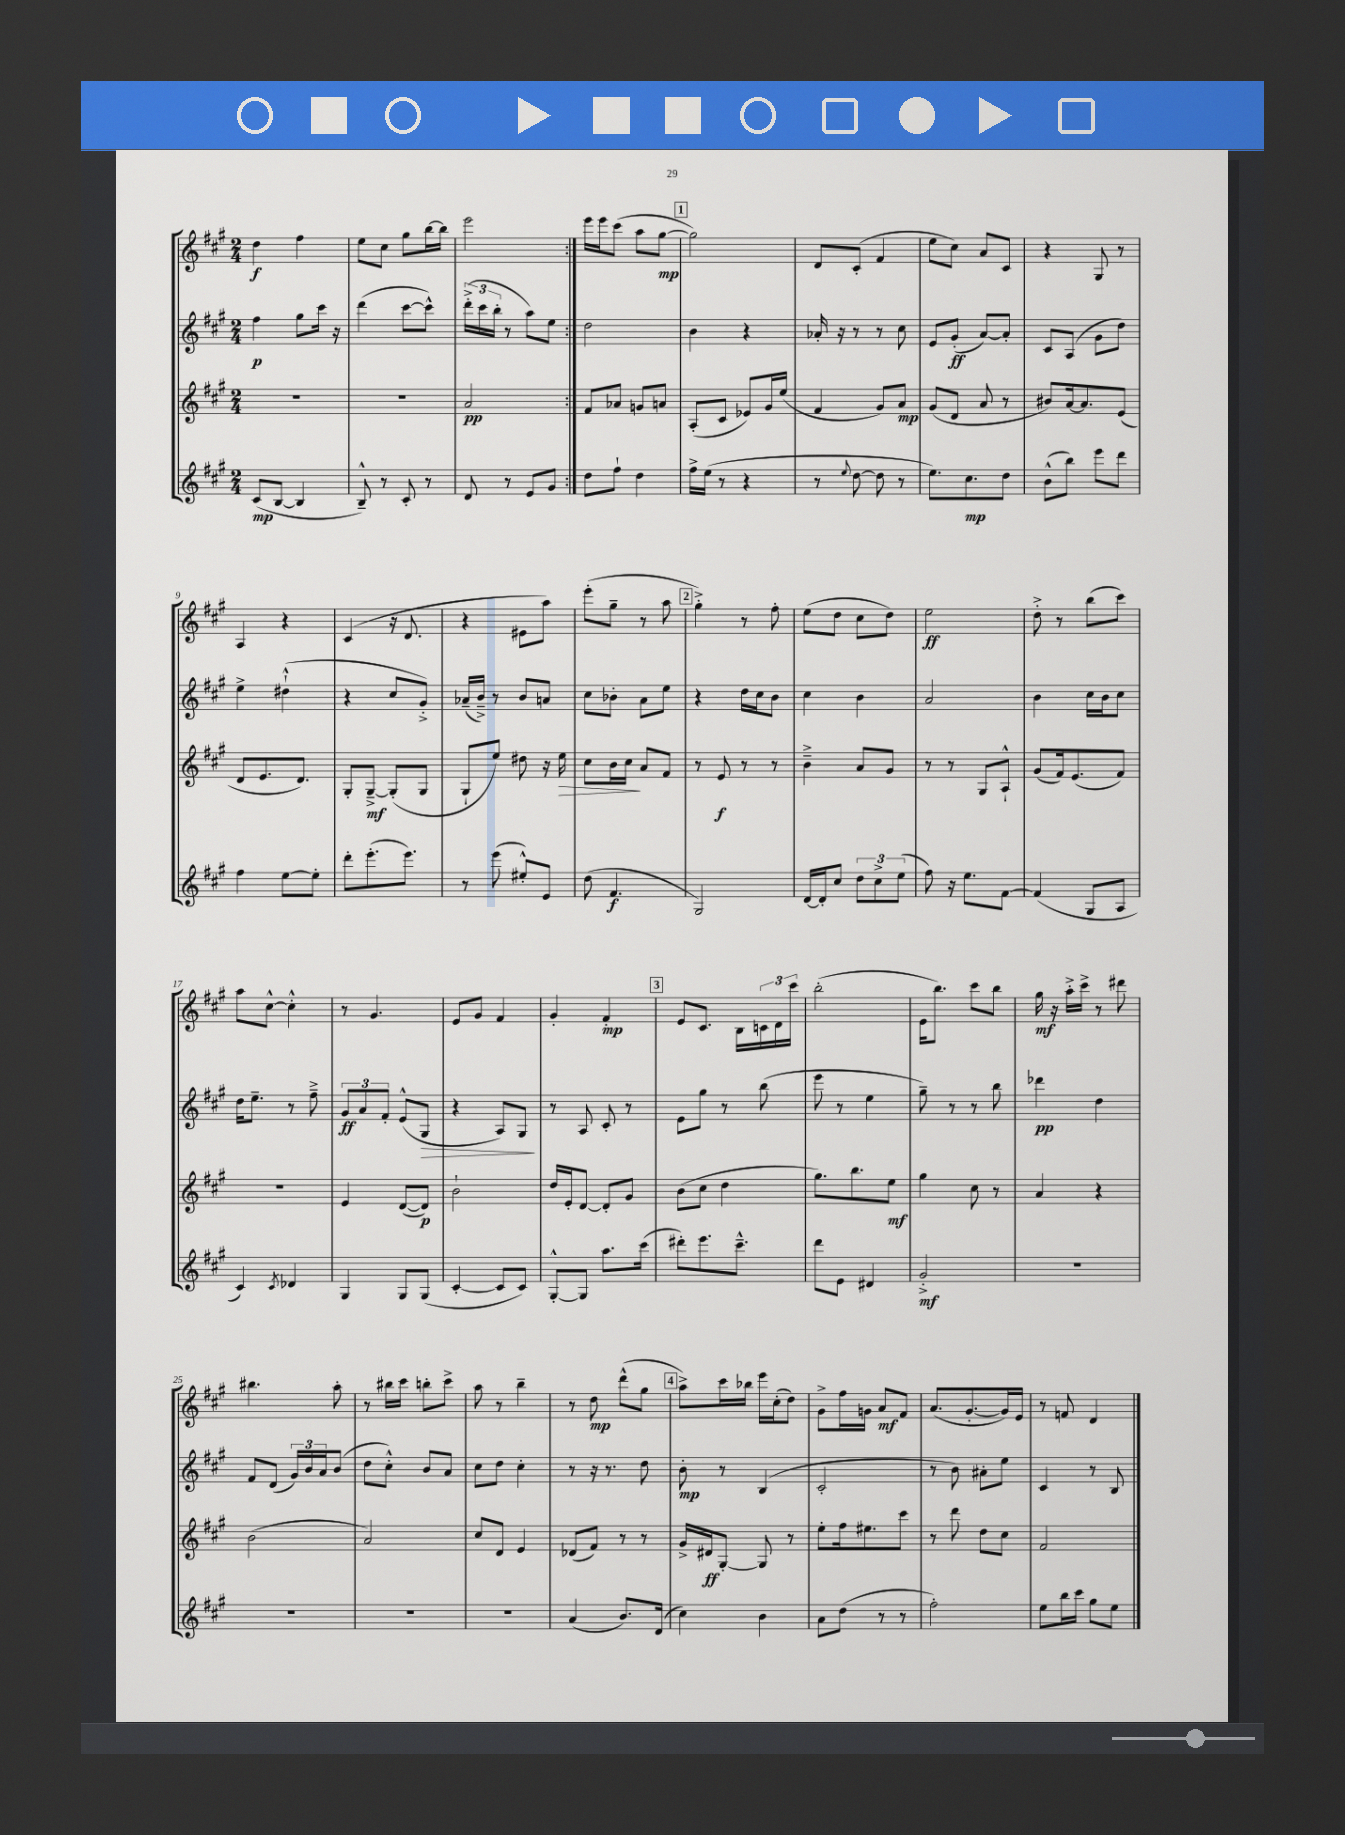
<<
\new StaffGroup <<
\new Staff = "s0" {
    \clef treble \key a \major \numericTimeSignature \time 2/4
    \repeat volta 2 { d''4\f fis''4 |
    e''8 cis''8 gis''8 b''16~ b''16 |
    e'''2 | }
    e'''16 e'''16 cis'''8( a''8 gis''8~\mp |
    \mark \markup { \box "1" } gis''2) |
    d'8 cis'8-.( fis'4 |
    e''8 cis''8) a'8 cis'8 |
    r4 gis8 r8 |
    a4 r4 |
    cis'4( r16 d'8. |
    r4 eis'8 a''8) |
    e'''8-.( gis''8-- r8 a''8 |
    \mark \markup { \box "2" } gis''4-.->) r8 fis''8-. |
    e''8( d''8 cis''8 d''8) |
    e''2\ff |
    d''8-.-> r8 b''8( cis'''8) |
    a''8 cis''8~-^ cis''4-.-^ |
    r8 gis'4. |
    e'8 gis'8 fis'4 |
    gis'4-. fis'4-.\mp |
    \mark \markup { \box "3" } e'8 cis'8. b16 \tuplet 3/2 { c'16 d'16 cis'''16 } |
    b''2-.( |
    e'16 b''8.) cis'''8 b''8 |
    gis''16\mf r16 a''16-.-> cis'''16-> r8 dis'''8 |
    bis''4. a''8-. |
    r8 bis''16 cis'''16 b''8-. cis'''8-> |
    a''8 r8 b''4-- |
    r8 d''8\mp d'''8-^( gis''8 |
    \mark \markup { \box "4" } a''8->) cis'''16 bes''16 e'''16 cis''16-.( d''8) |
    gis'8-> fis''16 g'16 a'8\mf fis'8 |
    a'8.( gis'8.~-. gis'16) e'16 |
    r8 f'8 d'4 \bar "|." |
}
\new Staff = "s1" {
    \clef treble \key a \major \numericTimeSignature \time 2/4
    \repeat volta 2 { fis''4\p gis''8 cis'''16 r16 |
    d'''4( cis'''8~ cis'''8-^) |
    \tuplet 3/2 { d'''16-.->( cis'''16 b''16-. } r8 a''8) e''8 | }
    d''2 |
    \mark \markup { \box "1" } b'4 r4 |
    aes'16-. r16 r8 r8 cis''8 |
    e'8 gis'8-.\ff( a'8~) a'8-. |
    cis'8 a8( gis'8 d''8) |
    e''4-> dis''4-!-^( |
    r4 cis''8 gis'8-.->) |
    aes'16--( b'16--->) r8 b'8 a'8 |
    cis''8 bes'8-. a'8 e''8 |
    \mark \markup { \box "2" } r4 d''16 cis''16 b'8 |
    cis''4 b'4 |
    a'2 |
    b'4 cis''16 b'16 cis''8 |
    d''16 e''8.-- r8 fis''8---> |
    \tuplet 3/2 { gis'8\ff a'8 fis'8-. } e'8-^( gis8\> |
    r4 a8) gis8\! |
    r8 a8 cis'8-. r8 |
    \mark \markup { \box "3" } e'8 gis''8 r8 b''8( |
    e'''8 r8 e''4 |
    gis''8--) r8 r8 b''8 |
    des'''4\pp d''4 |
    fis'8 d'8( \tuplet 3/2 { gis'16) b'16 a'16 } b'8( |
    d''8 cis''8-.-^) b'8 a'8 |
    cis''8 d''8 cis''4-. |
    r8 r16 r8. d''8 |
    \mark \markup { \box "4" } b'8-.\mp r8 b4( |
    cis'2-. |
    r8 b'8) ais'8-. e''8 |
    cis'4 r8 b8 \bar "|." |
}
\new Staff = "s2" {
    \clef treble \key a \major \numericTimeSignature \time 2/4
    \repeat volta 2 { R2 |
    R2 |
    a'2\pp | }
    fis'8 aes'8 g'8 a'8 |
    \mark \markup { \box "1" } a8-.( cis'8 ees'8) gis'16 e''16( |
    fis'4 gis'8) a'8\mp |
    gis'8( d'8 a'8 r8 |
    bis'8) a'16~ a'8. e'8( |
    d'8 e'8. d'8.) |
    gis8-. gis8~--->\mf gis8-.( gis8 |
    gis8-! e''8) dis''8 r16 e''16\> |
    cis''8 b'16 cis''16\! a'8 fis'8 |
    \mark \markup { \box "2" } r8 e'8\f r8 r8 |
    b'4---> a'8 gis'8 |
    r8 r8 gis8 a8-!-^ |
    gis'8( fis'16) e'8.( fis'8) |
    R2 |
    e'4 d'8~( d'8\p) |
    b'2-! |
    d''16 e'16-. d'8~ d'8-. gis'8 |
    \mark \markup { \box "3" } b'8( cis''8 d''4 |
    gis''8.) b''8. e''8\mf |
    gis''4 cis''8 r8 |
    a'4 r4 |
    b'2( |
    a'2) |
    cis''8 d'8 e'4 |
    des'8( fis'8) r8 r8 |
    \mark \markup { \box "4" } gis'16-> dis'16\ff gis8~-. gis8 r8 |
    e''8-. fis''16 eis''8. cis'''8 |
    r8 d'''8 d''8 cis''8 |
    fis'2 \bar "|." |
}
\new Staff = "s3" {
    \clef treble \key a \major \numericTimeSignature \time 2/4
    \repeat volta 2 { cis'8\mp( b8~ b4 |
    b8---^) r8 cis'8-. r8 |
    d'8 r8 e'8 gis'8 | }
    d''8 fis''8-! d''4 |
    \mark \markup { \box "1" } fis''16-> e''16( r8 r4 |
    r8 \appoggiatura { e''8 } d''8~ d''8 r8 |
    e''8.) cis''8.\mp d''8 |
    b'8-^( b''8) e'''8 d'''8 |
    fis''4 e''8~ e''8-. |
    d'''8-. e'''8.-.( e'''8.) |
    r8 e'''8( eis''8-.-^) e'8 |
    d''8( fis'4.\f |
    \mark \markup { \box "2" } gis2) |
    d'16~ d'16-. cis''8 \tuplet 3/2 { d''8 cis''8-> e''8( } |
    fis''8) r16 e''8. fis'8~ |
    fis'4( gis8 a8 |
    cis'4) \acciaccatura { cis'8 } des'4 |
    gis4 gis8 gis8( |
    cis'4~-. cis'8 cis'8) |
    gis8~-.-^ gis8 a''8. cis'''16( |
    \mark \markup { \box "3" } dis'''8-.) e'''8. cis'''8.---^ |
    d'''8 e'8 dis'4 |
    gis'2-.->\mf |
    R2 |
    R2 |
    R2 |
    R2 |
    a'4( b'8.) d'16( |
    \mark \markup { \box "4" } cis''4) b'4 |
    a'8 d''8( r8 r8 |
    fis''2-.) |
    e''8 b''16 cis'''16 gis''8 e''8 \bar "|." |
}
>>
>>
